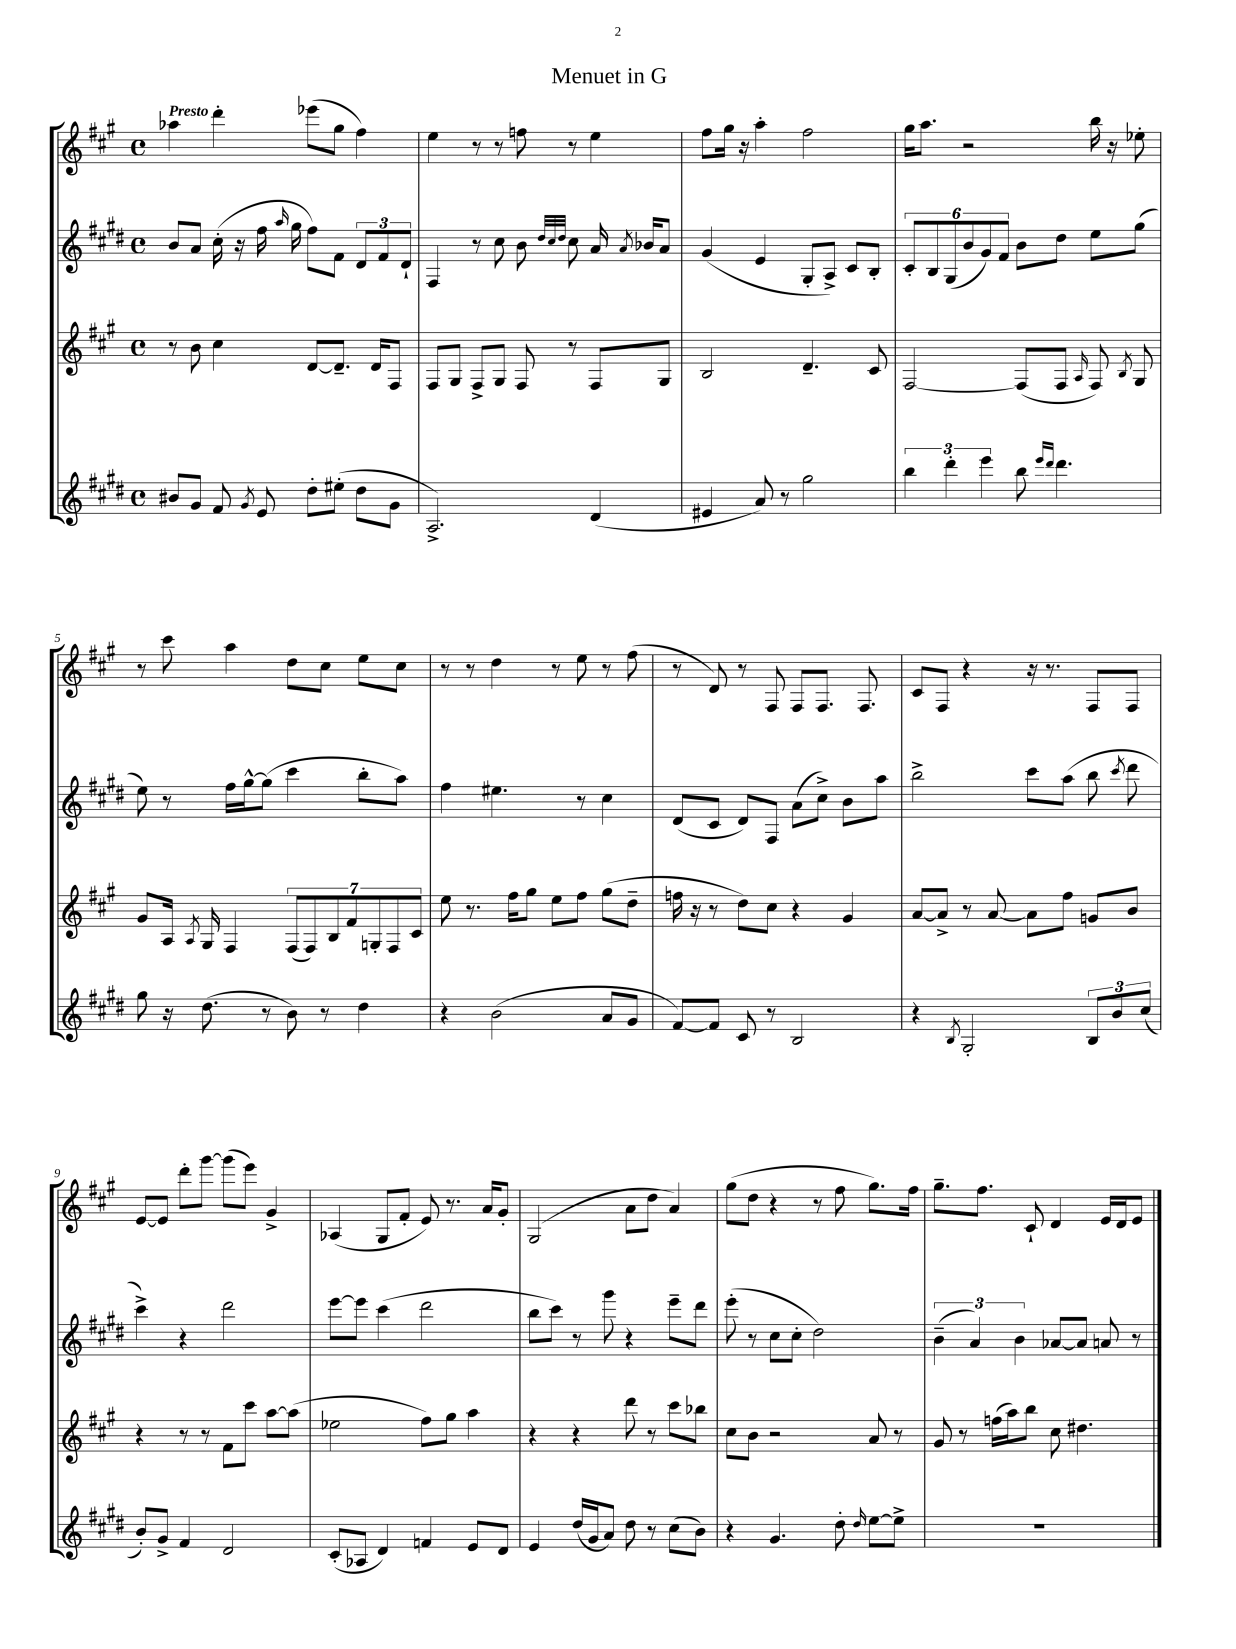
\header { title = "Menuet in G" }
<<
\new StaffGroup <<
\new Staff = "s0" {
    \clef treble \key a \major \defaultTimeSignature \time 4/4 \tempo "Presto"
    \autoBeamOff aes''4 d'''4-. ees'''8[( gis''8] fis''4) |
    e''4 r8 r8 f''8 r8 e''4 |
    fis''8[ gis''16] r16 a''4-. fis''2 |
    gis''16[ a''8.] r2 b''16 r16 ees''8-. |
    r8 cis'''8 a''4 d''8[ cis''8] e''8[ cis''8] |
    r8 r8 d''4 r8 e''8 r8 fis''8( |
    r8 d'8) r8 fis8 fis8[ fis8.] fis8. |
    cis'8[ fis8] r4 r16 r8. fis8[ fis8] |
    e'8[~ e'8] d'''8[-. gis'''8]~ gis'''8[( e'''8]) gis'4-> |
    aes4( gis8[ fis'8]-. e'8) r8. a'16[ gis'8]-. |
    gis2( a'8[ d''8] a'4) |
    gis''8[( d''8] r4 r8 fis''8 gis''8.[) fis''16] |
    gis''8.[-- fis''8.] cis'8-! d'4 e'16[ d'16 e'8] \bar "|." |
}
\new Staff = "s1" {
    \clef treble \key e \major \defaultTimeSignature \time 4/4
    \autoBeamOff b'8[ a'8] cis''16-.( r16 fis''16 \grace { a''16 } gis''16 fis''8[) fis'8] \tuplet 3/2 { dis'8[ fis'8 dis'8]-! } |
    fis4 r8 cis''8 b'8 \grace { dis''32[ cis''32 dis''32] } cis''8 a'16 \acciaccatura { a'8 } bes'16[ a'8] |
    gis'4( e'4 gis8[-. a8]->) cis'8[ b8]-. |
    \tuplet 6/4 { cis'8[-. b8 gis8( b'8 gis'8) fis'8] } b'8[ dis''8] e''8[ gis''8]( |
    e''8) r8 fis''16[ gis''16~-^ gis''8]( cis'''4 b''8[-. a''8]) |
    fis''4 eis''4. r8 cis''4 |
    dis'8[( cis'8] dis'8[) fis8] a'8[( cis''8]->) b'8[ a''8] |
    b''2-> cis'''8[ a''8]( b''8 \acciaccatura { cis'''8 } dis'''8 |
    cis'''4->) r4 dis'''2 |
    e'''8[~ e'''8] cis'''4( dis'''2 |
    b''8[ cis'''8]) r8 gis'''8 r4 e'''8[-- dis'''8] |
    e'''8-.( r8 cis''8[ cis''8]-. dis''2) |
    \tuplet 3/2 { b'4--( a'4) b'4 } aes'8[~ aes'8] a'8 r8 \bar "|." |
}
\new Staff = "s2" {
    \clef treble \key a \major \defaultTimeSignature \time 4/4
    \autoBeamOff r8 b'8 cis''4 d'8[~ d'8.]-- d'16[ fis8] |
    fis8[ gis8] fis8[-> gis8] fis8 r8 fis8[ gis8] |
    b2 d'4.-- cis'8 |
    fis2~ fis8[( fis8] \grace { a16 } fis8) \acciaccatura { b8 } gis8 |
    gis'8[ a16] \acciaccatura { a8 } gis16 fis4 \tuplet 7/4 { fis8[( fis8) b8 fis'8 g8-. fis8 cis'8] } |
    e''8 r8. fis''16[ gis''8] e''8[ fis''8] gis''8[( d''8]-- |
    f''16 r16 r8 d''8[) cis''8] r4 gis'4 |
    a'8[~ a'8]-> r8 a'8~ a'8[ fis''8] g'8[ b'8] |
    r4 r8 r8 fis'8[ cis'''8] a''8[~ a''8]( |
    ees''2 fis''8[) gis''8] a''4 |
    r4 r4 d'''8 r8 cis'''8[ bes''8] |
    cis''8[ b'8] r2 a'8 r8 |
    gis'8 r8 f''16[( a''16) b''8] cis''8 dis''4. \bar "|." |
}
\new Staff = "s3" {
    \clef treble \key e \major \defaultTimeSignature \time 4/4
    \autoBeamOff bis'8[ gis'8] fis'8 \acciaccatura { gis'8 } e'8 dis''8[-. eis''8]-.( dis''8[ gis'8] |
    a2.->) dis'4( |
    eis'4 a'8) r8 gis''2 |
    \tuplet 3/2 { b''4 dis'''4-. e'''4 } b''8 \grace { e'''16[ dis'''16] } dis'''4. |
    gis''8 r16 dis''8.( r8 b'8) r8 dis''4 |
    r4 b'2( a'8[ gis'8] |
    fis'8[~) fis'8] cis'8 r8 b2 |
    r4 \acciaccatura { b8 } gis2-. \tuplet 3/2 { b8[ b'8 cis''8]( } |
    b'8[-.) gis'8]-> fis'4 dis'2 |
    cis'8[-.( aes8] dis'4) f'4 e'8[ dis'8] |
    e'4 dis''16[( gis'16 a'8]) dis''8 r8 cis''8[( b'8]) |
    r4 gis'4. dis''8-. \grace { dis''16 } e''8[~ e''8]-> |
    R1 \bar "|." |
}
>>
>>
